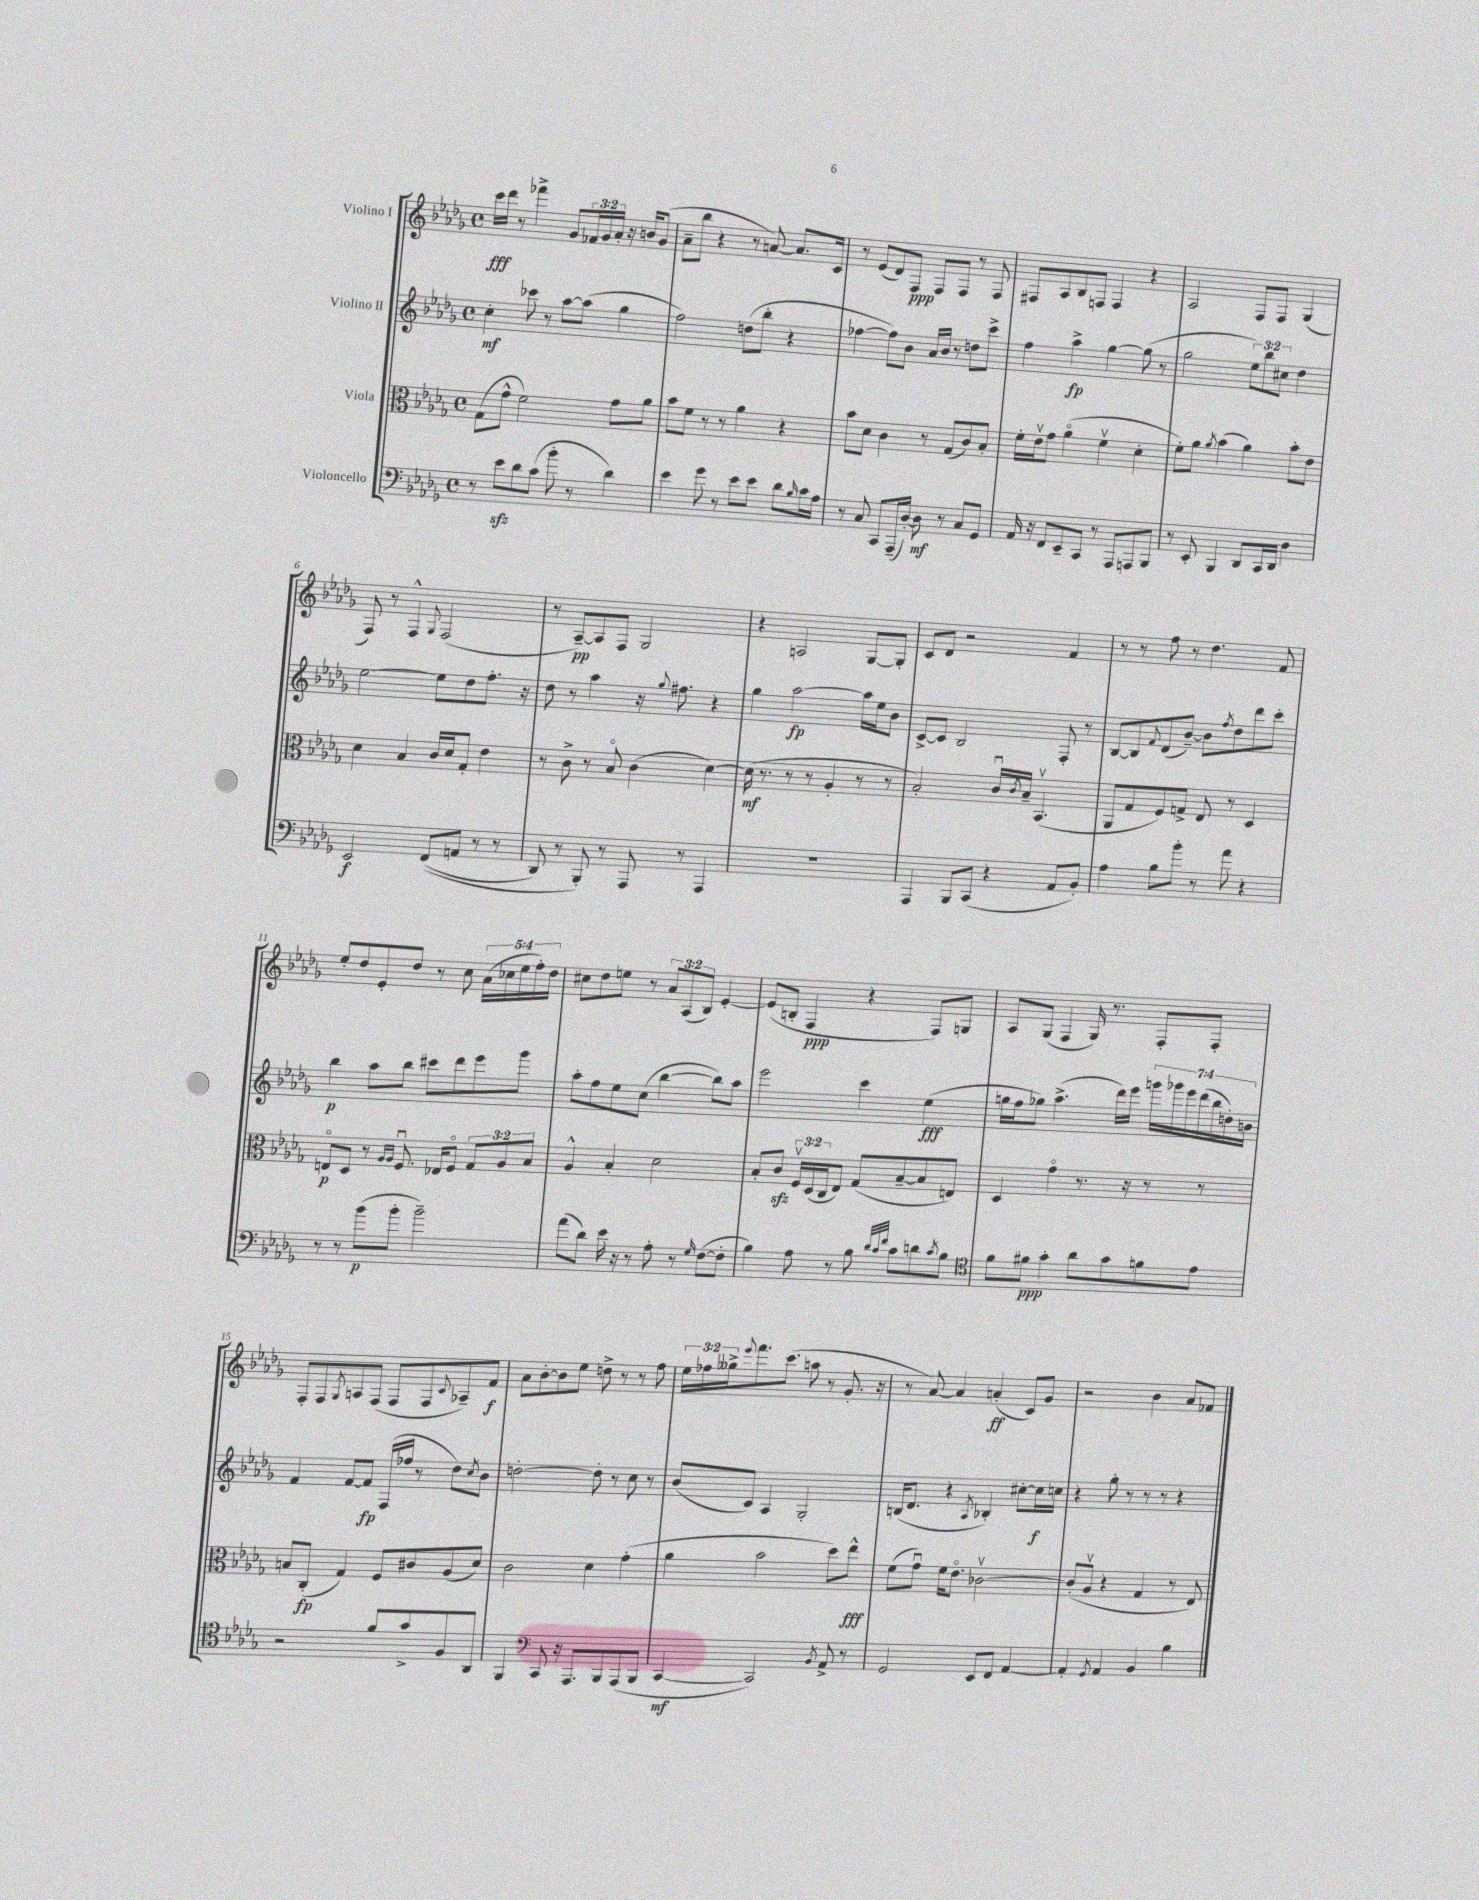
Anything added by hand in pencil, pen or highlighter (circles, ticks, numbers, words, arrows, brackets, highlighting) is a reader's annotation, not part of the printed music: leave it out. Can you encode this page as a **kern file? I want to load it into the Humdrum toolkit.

**kern	**dynam	**kern	**dynam	**kern	**dynam	**kern	**dynam
*part4	*part4	*part3	*part3	*part2	*part2	*part1	*part1
*staff4	*staff4	*staff3	*staff3	*staff2	*staff2	*staff1	*staff1
*I"Violoncello	*	*I"Viola	*	*I"Violino II	*	*I"Violino I	*
*clefF4	*	*clefC3	*	*clefG2	*	*clefG2	*
*k[b-e-a-d-g-]	*	*k[b-e-a-d-g-]	*	*k[b-e-a-d-g-]	*	*k[b-e-a-d-g-]	*
*M4/4	*	*M4/4	*	*M4/4	*	*M4/4	*
*met(c)	*	*met(c)	*	*met(c)	*	*met(c)	*
=1	=1	=1	=1	=1	=1	=1	=1
8r	.	(8G-\L	.	4cc'\	mf	16ccc\LL	fff
.	.	.	.	.	.	16ddd-\JJ	.
8e-zz\L	.	8g-^^\J	.	.	.	8r	.
8d-\	.	2f\)	.	8ccc-X\	.	4fff-X^\	.
(8c\J	.	.	.	8r	.	.	.
8b-'\	.	.	.	[8aa-\L	.	8g-/L	.
8r	.	.	.	(8aa-\J]	.	24f-X/L	.
.	.	.	.	.	.	24g-/	.
.	.	.	.	.	.	24a-'/JJ	.
4d-\)	.	8g-\L	.	4gg-\	.	16r	.
.	.	.	.	.	.	16bn/KL	.
.	.	8a-\J	.	.	.	(8g-/J	.
=2	=2	=2	=2	=2	=2	=2	=2
4e-\	.	8b-\L	.	2ff\)	.	8a-~\L	.
.	.	8f\J	.	.	.	8bb-\J	.
8g-\	.	8r	.	.	.	4r	.
8r	.	8r	.	.	.	.	.
8e-\L	.	4a-\	.	(8ddn\L	.	8r	.
8e-\J	.	.	.	8bb-'\J	.	[8an/)	.
8d-\L	.	4r	.	4r	.	8.a/L]	.
16qqB-/	.	.	.	.	.	.	.
16c\L	.	.	.	.	.	.	.
16A-\JJ	.	.	.	.	.	16c/Jk	.
=3	=3	=3	=3	=3	=3	=3	=3
8r	.	8b-\L	.	[4ff-X\	.	8r	.
8C/	.	8d-\J	.	.	.	(8e-/L	.
8CC/L	.	4c\	.	8ff-\L])	.	8d-/)	.
(16AAA-~/L	.	.	.	8b-\J	.	8F/J	ppp
[16D-'/JJ)	.	.	.	.	.	.	.
8D-\]	mf	8r	.	16a-/LL	.	8F/L	.
.	.	.	.	16b-/JJ	.	.	.
8r	.	(8G-/L	.	8r	.	8F/J	.
8C/L	.	8c/)	.	8ddn\L	.	8r	.
8GG-/J	.	8B-'/J	.	8ccc^\J	.	8F/	.
=4	=4	=4	=4	=4	=4	=4	=4
16AA-/	.	16f'\LL	.	4ff\	.	8F#X/L	.
16r	.	16e-v\J	.	.	.	.	.
8FF/L	.	8g-\J	.	.	.	8A-/	.
8EE-~/	.	(4a-\	.	4aa-^\	fp	8B-/	.
8CC/J	.	.	.	.	.	8Fn/J	.
8r	.	4fv\	.	[4gg-\	.	4F/	.
8AAA-/L	.	.	.	.	.	.	.
8AAAn/	.	4d-'\	.	(8gg-\]	.	4r	.
8BBB-/J	.	.	.	8r	.	.	.
=5	=5	=5	=5	=5	=5	=5	=5
8r	.	8f'\L)	.	2gg-\	.	2A-/	.
8EE-'/	.	8a-\J	.	.	.	.	.
.	.	8qa-/	.	.	.	.	.
4BBB-/	.	(4b-\	.	.	.	.	.
8DD-/L	.	4a-\)	.	12ee-\L)	.	8F/L	.
.	.	.	.	12bb-\	.	.	.
16CC/L	.	.	.	.	.	8F/J	.
.	.	.	.	12cc#X\J	.	.	.
16DD-/JJ	.	.	.	.	.	.	.
4D-\	.	8b-'\L	.	4dd-\	.	(4G-/	.
.	.	8e-\J	.	.	.	.	.
!!LO:LB:g=z
=6	=6	=6	=6	=6	=6	=6	=6
2EE-/	f	4d-\	.	[2ee-\	.	8F/)	.
.	.	.	.	.	.	8r	.
.	.	4B-/	.	.	.	4F^^/	.
.	.	.	.	.	.	8qqG-/	.
((8FF/L	.	16c/LL	.	8ee-\L]	.	(2F/	.
.	.	16d-/J	.	.	.	.	.
8AAn/J	.	8G-'/J	.	8dd-\	.	.	.
8r	.	4e-\	.	8.ff'\J	.	.	.
8r	.	.	.	.	.	.	.
.	.	.	.	16r	.	.	.
=7	=7	=7	=7	=7	=7	=7	=7
8DD-/)	.	8r	.	8dd-\	.	8r	.
8r	.	8c^\	.	8r	.	[8A-~/L)	pp
8BBB-'/)	.	8r	.	4aa-\	.	8A-/]	.
8r	.	8B-/	.	.	.	8F/J	.
8AAA-/	.	(4c\	.	16r	.	2G-/	.
.	.	.	.	8qqgg-/	.	.	.
.	.	.	.	8.ff#X\	.	.	.
8r	.	.	.	.	.	.	.
4AAA-/	.	[4d-\)	.	4r	.	.	.
=8	=8	=8	=8	=8	=8	=8	=8
1r	.	(16d-\]	mf	4gg-\	.	4r	.
.	.	8.r	.	.	.	.	.
.	.	8r	.	[2aa-\	fp	2An/	.
.	.	8r	.	.	.	.	.
.	.	4A-'/	.	.	.	.	.
.	.	8r	.	16aa-\LL]	.	[8G-/L	.
.	.	.	.	16ee-\J	.	.	.
.	.	8r	.	8b-\J	.	8G-'/J]	.
=9	=9	=9	=9	=9	=9	=9	=9
4AAA-/	.	2B-'/)	.	[8c^/L	.	8c/L	.
.	.	.	.	8c/J]	.	8d-/J	.
8BBB-/L	.	.	.	2B-/	.	2r	.
(8CC/J	.	.	.	.	.	.	.
4r	.	16cu/LL	.	.	.	.	.
.	.	8qc/	.	.	.	.	.
.	.	16B-~/JJ	.	.	.	.	.
.	.	(4.BB-v/	.	.	.	.	.
8AA-/L	.	.	.	8F'/	.	4f/	.
8BB-'/J)	.	.	.	8r	.	.	.
=10	=10	=10	=10	=10	=10	=10	=10
4A-\	.	8AA-/L	.	[8B-/L	.	8r	.
.	.	8G-/	.	8B-/]	.	8r	.
.	.	.	.	8qqf/	.	.	.
8B-\L	.	8F/)	.	(8d-/	.	8ff\	.
8b-'\J	.	8Gn^/J	.	[8b-~/J)	.	8r	.
8r	.	8E-/	.	8b-\L]	.	4.dd-\	.
.	.	.	.	8qff/	.	.	.
8a-\	.	8r	.	8dd-\	.	.	.
4r	.	4D-/	.	8ddd-\	.	.	.
.	.	.	.	8ccc'\J	.	8f/	.
!!LO:LB:g=z
=11	=11	=11	=11	=11	=11	=11	=11
8r	.	8En/L	p	4bb-\	p	8ee-'/L	.
8r	.	8D-/J	.	.	.	8dd-/	.
(8b-\L	p	8r	.	8aa-\L	.	8e-'/	.
.	.	16qqA-/LL	.	.	.	.	.
.	.	16qqA-/JJ	.	.	.	.	.
8b-'\J	.	8.Fu/	.	8bb-\J	.	8dd-/J	.
2b-~\)	.	.	.	8ccc#X\L	.	8r	.
.	.	16E-X/KL	.	.	.	.	.
.	.	8F/J	.	8ddd-\	.	8cc\	.
.	.	12G-/L	.	8eee-\	.	(20a-\LL	.
.	.	.	.	.	.	20cc-X\	.
.	.	12A-/	.	.	.	.	.
.	.	.	.	.	.	20ee-\	.
.	.	.	.	8ggg-\J	.	.	.
.	.	.	.	.	.	20ff'\)	.
.	.	12B-/J	.	.	.	.	.
.	.	.	.	.	.	20dd-\JJ	.
=12	=12	=12	=12	=12	=12	=12	=12
(8a-\L	.	4A-^^/	.	8aa-'\L	.	8cc#X\L	.
8d-\J)	.	.	.	8ff\	.	8dd-\	.
16e-\	.	4B-'/	.	8ee-\	.	8een\J	.
16r	.	.	.	.	.	.	.
8r	.	.	.	(8cc\J	.	8r	.
8A-'\	.	2d-\	.	[4bb-\	.	12a-/L	.
.	.	.	.	.	.	(12A-/	.
8r	.	.	.	.	.	.	.
.	.	.	.	.	.	12B-/J)	.
16qqG-/	.	.	.	.	.	.	.
([8F\L	.	.	.	8bb-\L])	.	[4e-'/	.
8F'\J]	.	.	.	8aa-\J	.	.	.
=13	=13	=13	=13	=13	=13	=13	=13
4B-\)	.	8B-'/L	.	2eee-\	.	(8e-/L]	.
.	.	8czz/J	.	.	.	8Bn'/J	.
8A-\	.	24Fv/LL	.	.	.	4F/	ppp
.	.	(24D-/	.	.	.	.	.
.	.	24C/J	.	.	.	.	.
8r	.	8E-/J)	.	.	.	.	.
8B-\	.	(8G-/L	.	4ccc\	.	4r	.
32qqd-/LLL	.	.	.	.	.	.	.
32qqc/	.	.	.	.	.	.	.
32qqf/JJJ	.	.	.	.	.	.	.
8c\L	.	[8B-~/	.	.	.	.	.
8dn\	.	8B-/]	.	(4ee-\	fff	8F/L)	.
8qc/	.	.	.	.	.	.	.
8B-\J	.	8En/J)	.	.	.	8Gn/J	.
=14	=14	=14	=14	=14	=14	=14	=14
*clefC4	*	*	*	*	*	*	*
8f\L	.	4D-/	.	16ggn\LL	.	8A-/L	.
.	.	.	.	16ff\J	.	.	.
8f#X\J	ppp	.	.	8gg-X\J)	.	(8G-/J	.
4g-'\	.	4g-\	.	(4.aa-^\	.	4F/	.
8a-\L	.	8.r	.	.	.	16G-/)	.
.	.	.	.	.	.	8.r	.
8g-\	.	.	.	16ddd-\LL)	.	.	.
.	.	16r	.	16eee-\JJ	.	.	.
8fn\	.	8r	.	28gggn\LL	.	8F'/L	.
.	.	.	.	28ggg-X\	.	.	.
.	.	.	.	28eee-\	.	.	.
.	.	.	.	(28ddd-\	.	.	.
8e-\J	.	8r	.	.	.	8F'/J	.
.	.	.	.	28bb-\	.	.	.
.	.	.	.	28ddn'\)	.	.	.
.	.	.	.	28bn\JJ	.	.	.
!!LO:LB:g=z
=15	=15	=15	=15	=15	=15	=15	=15
2r	.	8Bn/L	.	4f/	.	8F'/L	.
.	.	(8C'/J	fp	.	.	8F/	.
.	.	.	.	.	.	8qG-/	.
.	.	4G-/)	.	[8f/L	.	8An/	.
.	.	.	.	8f/J]	fp	(8F/J	.
8f/L	.	8F/L	.	(16F/LL	.	8F/L	.
.	.	.	.	16ff-X/JJ	.	.	.
8g-^/	.	8c#X/	.	8r	.	8F/	.
.	.	.	.	.	.	8qqc/	.
8F/	.	(8A-/	.	8dd-\L)	.	8A-X~/)	.
.	.	.	.	8qcc/	.	.	.
8AA-/J	.	8d-/J)	.	8b-\J	.	8f/J	f
=16	=16	=16	=16	=16	=16	=16	=16
4FF/	.	2c\	.	[2ddn'\	.	8a-\L	.
.	.	.	.	.	.	[8b-'\	.
*clefF4	*	*	*	*	*	*	*
8CC/	.	.	.	.	.	8b-\]	.
16r	.	.	.	.	.	8ee-\J	.
8.AAA-/L	.	.	.	.	.	.	.
.	.	4d-\	.	8dd'\]	.	8ddn^\	.
8BBB-/	.	.	.	8r	.	8r	.
(8AAA-/	.	(4g-'\	.	8cc\	.	8r	.
8BBB-/J	.	.	.	8r	.	8ff\	.
=17	=17	=17	=17	=17	=17	=17	=17
[4CC/	mf	4a-\	.	(8b-/L	.	24ee-\LL	.
.	.	.	.	.	.	24ff-X\	.
.	.	.	.	.	.	24gg--X^\J	.
.	.	.	.	.	.	8qqeee-/	.
.	.	.	.	8c/J)	.	8.fff\	.
2CC/])	.	2b-\	.	4A-/	.	.	.
.	.	.	.	.	.	(8.ccc\J	.
.	.	.	.	2G-'/	.	8aan\	.
.	.	.	.	.	.	8r	.
8qBB-/	.	.	.	.	.	.	.
8AA-^/	.	8dd-\L)	.	.	.	8.g-'/	.
8r	.	8ee-^^\J	fff	.	.	.	.
.	.	.	.	.	.	16r	.
=18	=18	=18	=18	=18	=18	=18	=18
2GG-/	.	(8f\L	.	(16Bn/KL	.	8r	.
.	.	.	.	8.d-/J	.	.	.
.	.	8g-u\J)	.	.	.	[8a-/)	.
.	.	16f\KL	.	4r	.	4a-/]	.
.	.	8.e-\J	.	.	.	.	.
.	.	.	.	8qA-/	.	.	.
8EE-/L	.	[2c-Xv\	.	4B-X'/)	.	(4an'/	ff
8FF/J	.	.	.	.	.	.	.
[4AA-/	.	.	.	[8cc#X'\L	.	8c/L)	.
.	.	.	.	16cc#\L]	f	8g-/J	.
.	.	.	.	16ccn\JJ	.	.	.
=19	=19	=19	=19	=19	=19	=19	=19
4AA-'/]	.	(8c-'/L]	.	4r	.	2r	.
.	.	8A-v/J	.	.	.	.	.
8qGG-/	.	.	.	.	.	.	.
4AA-/	.	4r	.	8gg-'\	.	.	.
.	.	.	.	8r	.	.	.
4BB-/	.	4G-/	.	8r	.	4b-\	.
.	.	.	.	8r	.	.	.
4B-\	.	8r	.	4r	.	8a-/L	.
.	.	8E-/)	.	.	.	8f-X/J	.
==	==	==	==	==	==	==	==
*-	*-	*-	*-	*-	*-	*-	*-
